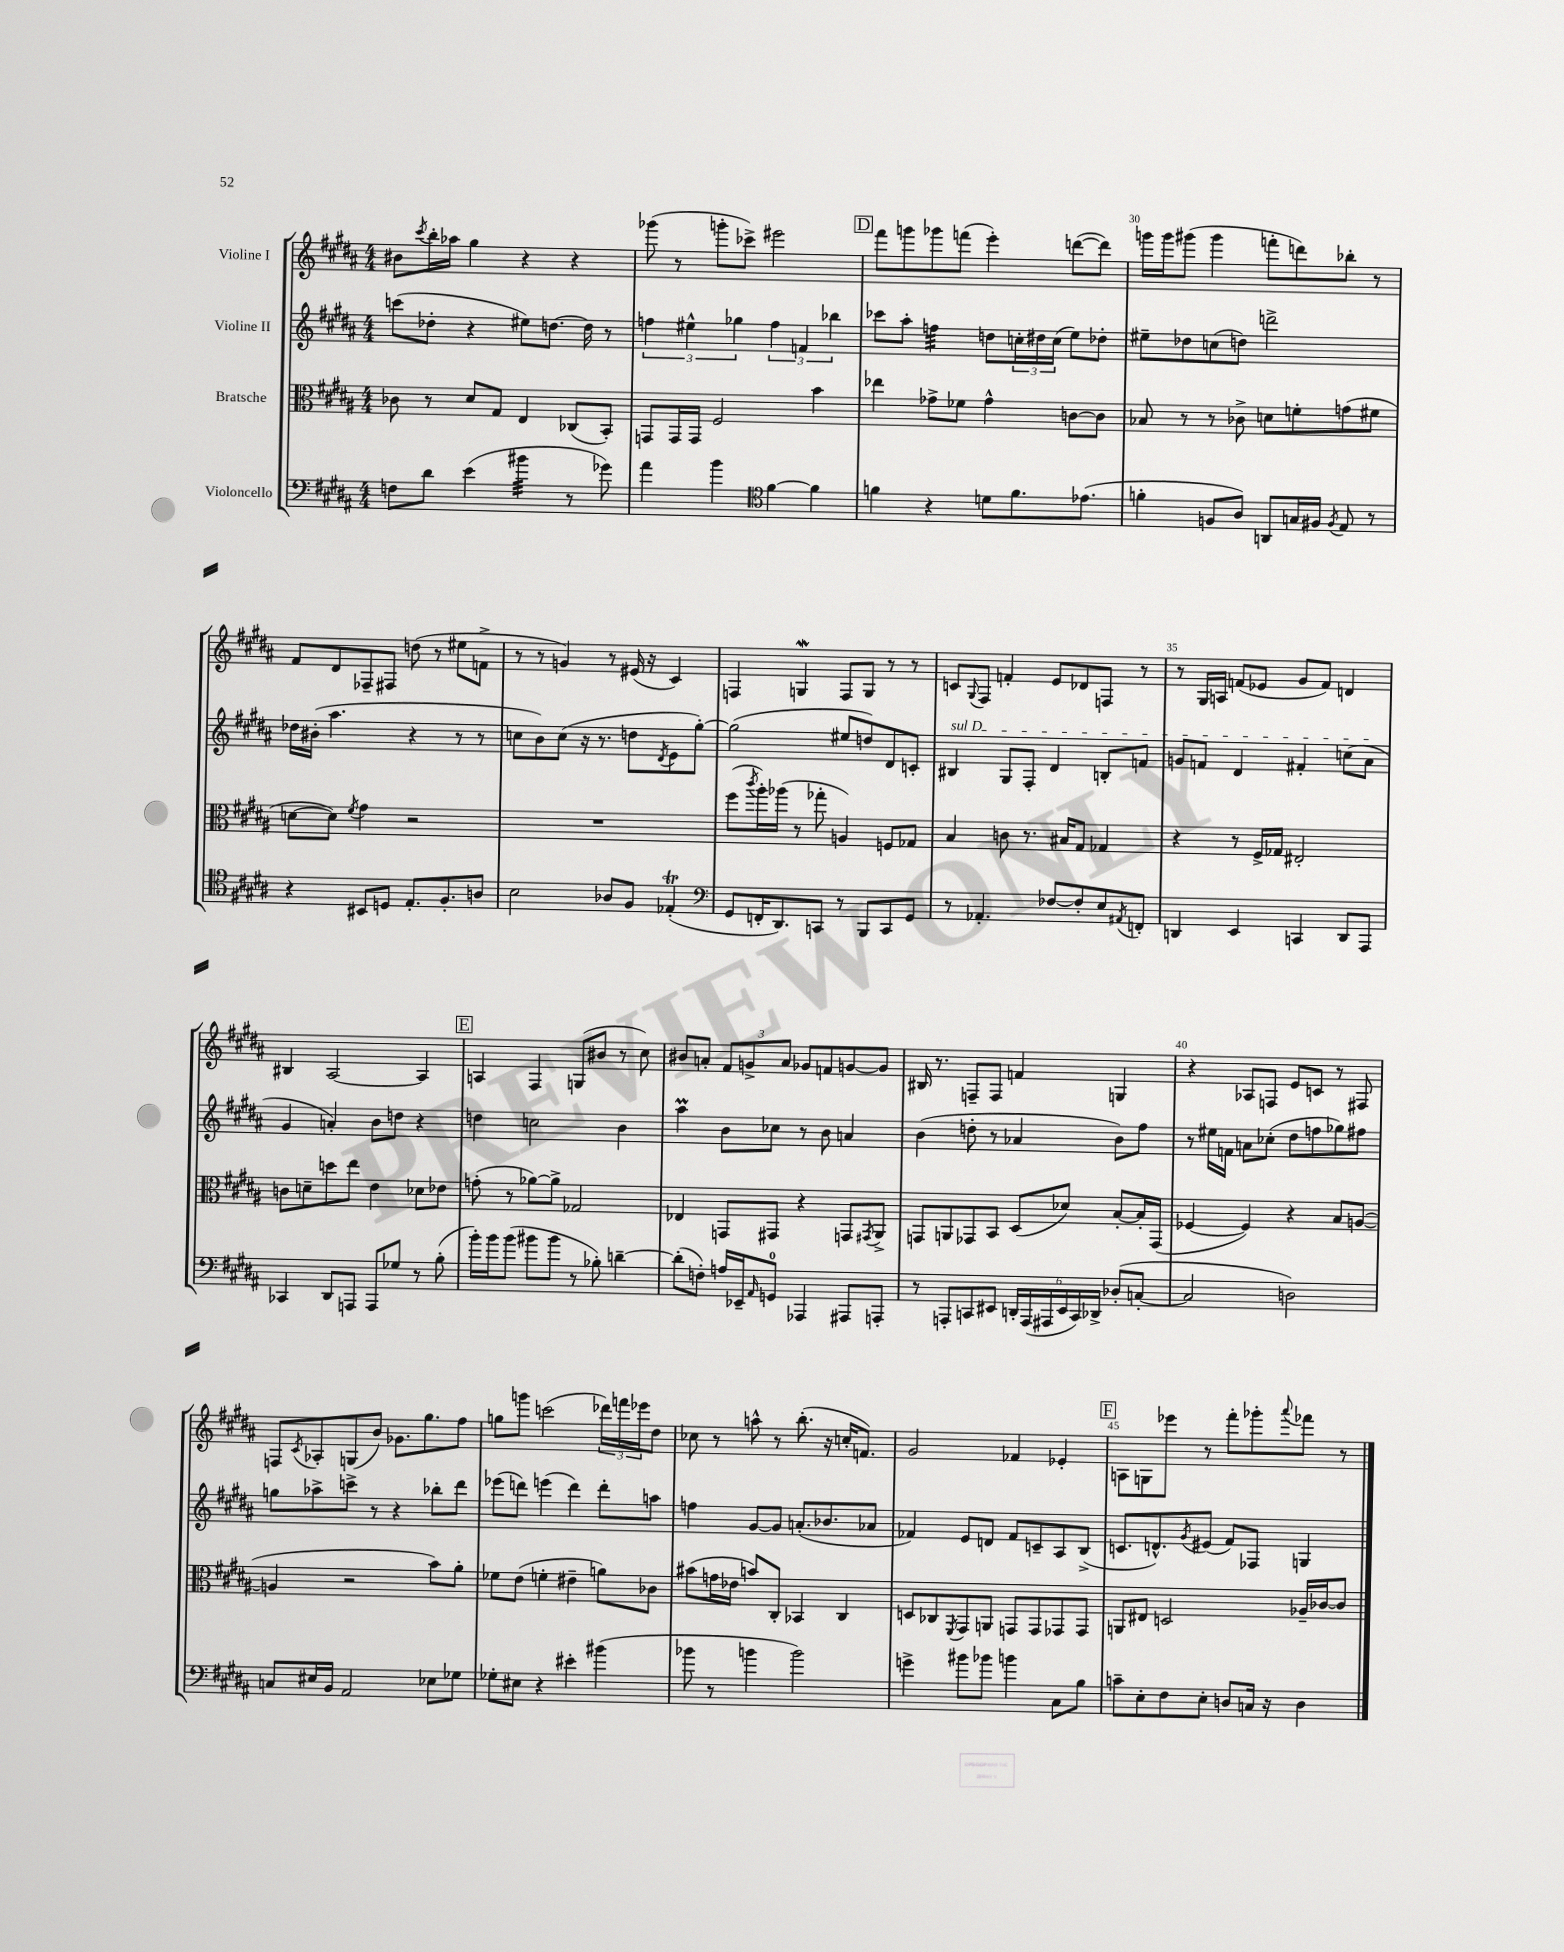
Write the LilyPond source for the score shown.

<<
\new StaffGroup <<
\new Staff = "s0" \with { instrumentName = "Violine I" } {
    \clef treble \key b \major \numericTimeSignature \time 4/4
    bis'8 \acciaccatura { cis'''8 } b''16-. aes''16 gis''4 r4 r4 |
    ges'''8( r8 g'''8-. ces'''8->) eis'''2 |
    \mark \markup { \box "D" } fis'''8 g'''8 ges'''8 f'''8( e'''4-.) d'''8~( d'''8) |
    g'''16 g'''16 gis'''8( gis'''4 f'''8-. d'''8) bes''8-. r8 |
    fis'8 dis'8 fes8-- fis8 d''8( r8 eis''8 f'8-> |
    r8 r8 g'4) r8 eis'16( r16 cis'4) |
    f4 g4\mordent f8 g8 r8 r8 |
    c'8 \appoggiatura { gis8 } fis8 f'4-. e'8 des'8 f8 r8 |
    r8 gis16 a16 f'8( ees'8 gis'8 f'8) d'4 |
    bis4 ais2~ ais4 |
    \mark \markup { \box "E" } a4 fis4 g8( bis'8 r8 cis''8) |
    bis'8 a'8-. \tuplet 3/2 { fis'8 g'8-> a'8 } ges'8 f'8 g'8~ g'8 |
    bis16 r8. f8-- f8 f'4 g4 |
    r4 aes8 f8 e'8 c'8 r8 fis8 |
    f8 \acciaccatura { cis'8 } aes8-. g8( b'8) ges'8. gis''8. fis''8 |
    g''8 g'''8 c'''2( \tuplet 3/2 { des'''16) f'''16 ees'''16 } dis''8 |
    ces''8 r8 a''8-^ r8 b''8.-.( r16 c''16-. f'8.) |
    gis'2 fes'4 ees'4-. |
    \mark \markup { \box "F" } a8 g8 ees'''8 r8 fis'''8-. ges'''8-. \appoggiatura { ais'''8 } fes'''8 r8 \bar "|." |
}
\new Staff = "s1" \with { instrumentName = "Violine II" } {
    \clef treble \key b \major \numericTimeSignature \time 4/4
    c'''8( des''8-. r4 eis''8) d''8.~ d''16 r8 |
    \tuplet 3/2 { f''4 eis''4-^ ges''4 } \tuplet 3/2 { f''4 f'4 bes''4 } |
    \mark \markup { \box "D" } ces'''8 ais''8-. f''4:32 d''8 \tuplet 3/2 { c''16-. dis''16 c''16( } e''8) des''8-. |
    eis''8-- des''8 c''8( d''8) d'''2-> |
    des''16 bis'16-.( ais''4. r4 r8 r8 |
    c''8 b'8) c''8( r16 r8. d''8 \acciaccatura { dis'8 } e'8 gis''8~-.) |
    gis''2( eis''8 d''8) dis'8 c'8-. |
    \once \override TextSpanner.bound-details.left.text = \markup { \italic "sul D" } bis4\startTextSpan gis8 fis8-. dis'4 b8-. f'8 |
    g'8 f'8 dis'4 fis'4-. c''8( ais'8\stopTextSpan |
    gis'4 a'4-.) b'8 d''8 r4 |
    \mark \markup { \box "E" } d''4 c''2 b'4 |
    ais''4\prall b'8 ces''8 r8 b'8 a'4 |
    b'4( d''8-. r8 aes'4 b'8) fis''8 |
    r8 eis''16 f'16 a'8 ces''8-.( dis''8 f''8 ges''8) fis''8 |
    g''8 aes''8-> c'''8-> r8 r4 bes''8-. dis'''8 |
    ees'''8( d'''8) e'''4( d'''4) d'''8-. a''8 |
    f''4 gis'8~ gis'8 a'8.-.( bes'8. aes'8 |
    fes'4) e'8 d'8 fes'8 c'8-- ais8 b8->( |
    \mark \markup { \box "F" } c'8. d'8.-^) \acciaccatura { gis'8 } eis'8( fis'8) fes8 g4 \bar "|." |
}
\new Staff = "s2" \with { instrumentName = "Bratsche" } {
    \clef alto \key b \major \numericTimeSignature \time 4/4
    ces'8 r8 dis'8 gis8 e4 ces8( b,8-.) |
    g,8 g,16 g,16 fis2 b'4 |
    \mark \markup { \box "D" } ees''4 ges'8-> fes'8 ges'4-^ c'8~ c'8 |
    bes8 r8 r8 ces'8-> d'8 f'8-. g'8( fis'8 |
    d'8~ d'8) \acciaccatura { fis'8 } gis'4 r2 |
    R1 |
    fis''8( \acciaccatura { cis'''8 } ais''16-.) aes''16( r8 ges''8-. a4) f8 ges8 |
    b4 c'8 r8. bis16 gis8 ges4 |
    r4 r8 fis16-> ges16 eis2-. |
    c'8 d'8-- d''8 e''8 e'4 des'8 ees'8 |
    \mark \markup { \box "E" } g'8-.( r8 aes'8~) aes'8-> ges2 |
    ees4 g,8 gis,8 r4 g,8 \acciaccatura { gis,8 } ais,8-> |
    g,8 a,8 ges,8 b,8 dis8( des'8) b8~-. b16-. ges,16( |
    fes4~ fes4) r4 b8 a8~( |
    a4 r2 b'8) ais'8-. |
    fes'8 e'8( f'4-. eis'4-- a'8) ces'8 |
    bis'8( g'16 ees'16 b'8) cis8-. bes,4 cis4 |
    d8 ces8 \acciaccatura { fis,8 } gis,8 a,8 g,8 g,8 ges,8 ges,8 |
    \mark \markup { \box "F" } a,8 eis8 d2 aes16-- ces'16~ ces'8 \bar "|." |
}
\new Staff = "s3" \with { instrumentName = "Violoncello" } {
    \clef bass \key b \major \numericTimeSignature \time 4/4
    f8 dis'8 e'4( bis'4:32 r8 ges'8) |
    ais'4 b'4 \clef tenor fis'4~ fis'4 |
    \mark \markup { \box "D" } f'4 r4 d'8 f'8. ees'8.( |
    f'4-. f8 ais8) a,8 g16 fis16 \acciaccatura { fis8 } e8 r8 |
    r4 bis,8 d8 e8.-. fis8.-. a8 |
    b2 aes8 fis8 ees4-.\trill( |
    \clef bass gis,8 f,16-. dis,8.) c,8 r8 b,,8 c,8 gis,8 |
    r8 aes,4.-. fes8~ fes8-. e8 \acciaccatura { ais,8 } f,8-. |
    d,4 e,4 c,4 d,8 ais,,8 |
    ces,4 dis,8 a,,8 a,,8 ges8 r8 b8-.( |
    \mark \markup { \box "E" } b'16-.) b'16 b'8( bis'8 bis'8 r8 bes8-.) d'4~-- |
    d'8-.( f8-.) a16 ees,16-- \grace { ais,16 } g,8-0 aes,,4 ais,,8 a,,8-. |
    r8 a,,8-. c,8 eis,8 \tuplet 6/4 { d,16-. a,,16( ais,,16 eis,16 c,16) des,16-> } des8-.( c8~-. |
    c2 d2) |
    c8 eis16 b,16 ais,2 ees8 ges8 |
    ges8-. eis8 r4 eis'4-. bis'4( |
    bes'8 r8 b'4 b'2) |
    g'4-> bis'8 bes'8 b'4 cis8 b8 |
    \mark \markup { \box "F" } c'8-- e8-. fis8 e8-. d8 c16 r16 d4 \bar "|." |
}
>>
>>
\layout { \context { \Score currentBarNumber = #27 \override BarNumber.break-visibility = ##(#f #t #t) barNumberVisibility = #(every-nth-bar-number-visible 5) } }
